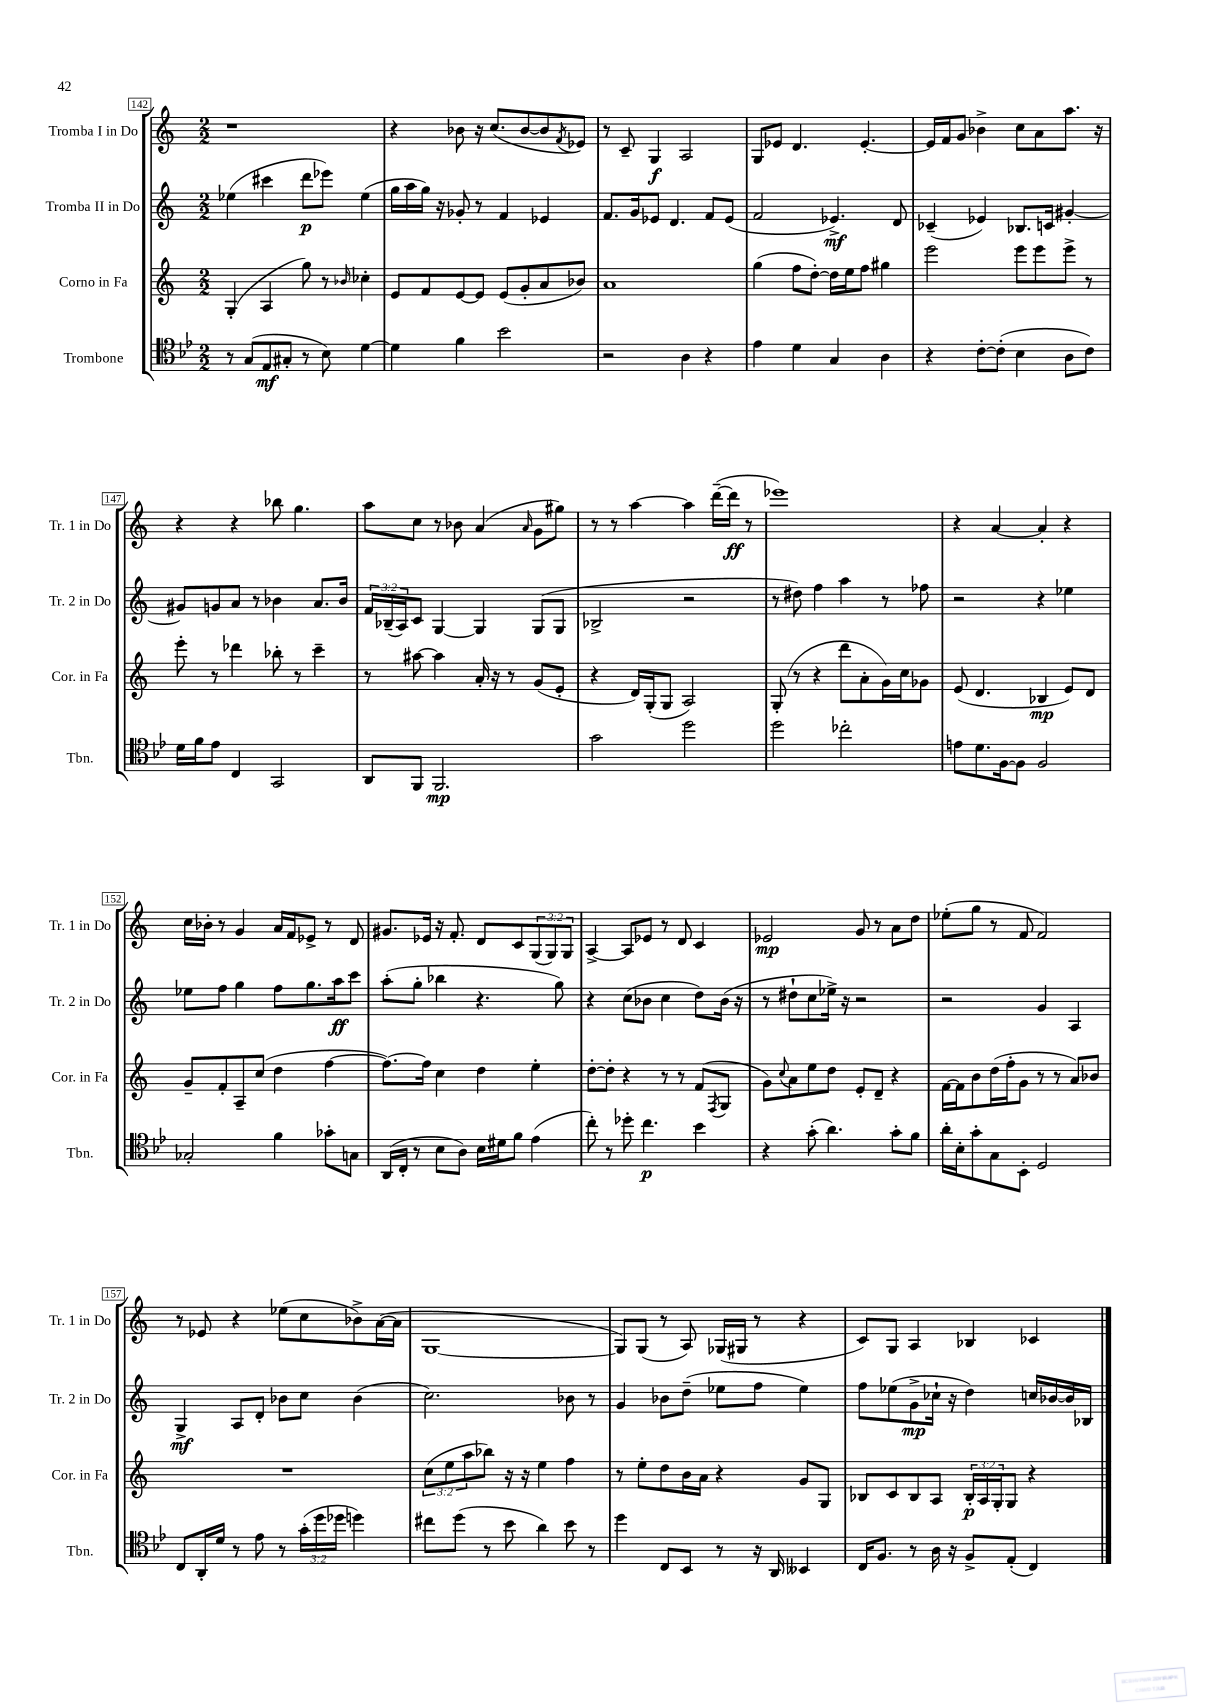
<<
\new StaffGroup <<
\new Staff = "s0" \with { instrumentName = "Tromba I in Do" shortInstrumentName = "Tr. 1 in Do" } {
    \clef treble \key c \major \numericTimeSignature \time 2/2 \override Staff.TupletNumber.text = #tuplet-number::calc-fraction-text
    r1 |
    r4 bes'8 r16 c''8.( bes'8~ bes'8 \acciaccatura { f'8 } ees'8) |
    r8 c'8-- g4\f a2 |
    g8 ees'8 d'4. ees'4.~-. |
    ees'16 f'16 g'8 bes'4-> c''8 a'8 a''8. r16 |
    r4 r4 bes''8 g''4. |
    a''8 c''8 r8 bes'8 a'4( \grace { a'16 } g'8 gis''8) |
    r8 r8 a''4~ a''4 d'''16~--( d'''16\ff r8 |
    ees'''1) |
    r4 a'4~ a'4-. r4 |
    c''16 bes'16-. r8 g'4 a'16 f'16 ees'8-> r8 d'8 |
    gis'8. ees'16 r16 f'8.-. d'8 c'8 \tuplet 3/2 { g8( g8) g8 } |
    a4~-> a8 ees'8 r8 d'8 c'4 |
    ees'2\mp g'8 r8 a'8 d''8 |
    ees''8-.( g''8 r8 f'8 f'2) |
    r8 ees'8 r4 ees''8( c''8 bes'8->) a'16~( a'16 |
    g1~ |
    g8) g8( r8 a8) ges16( gis16 r8 r4 |
    c'8) g8 a4 bes4 ces'4 \bar "|." |
}
\new Staff = "s1" \with { instrumentName = "Tromba II in Do" shortInstrumentName = "Tr. 2 in Do" } {
    \clef treble \key c \major \numericTimeSignature \time 2/2 \override Staff.TupletNumber.text = #tuplet-number::calc-fraction-text
    ees''4( cis'''4 d'''8\p ees'''8) ees''4( |
    g''16 a''16 g''16) r16 ges'8-. r8 f'4 ees'4 |
    f'8. g'16 ees'8 d'4. f'8 ees'8( |
    f'2 ees'4.->\mf) d'8 |
    ces'4--( ees'4) bes8. c'16 gis'4~-. |
    gis'8 g'8 a'8 r8 bes'4 a'8. bes'16 |
    \tuplet 3/2 { f'16 bes16--( a16) } c'8 g4~ g4 g8( g8 |
    bes2-> r2 |
    r8 dis''8) f''4 a''4 r8 fes''8 |
    r2 r4 ees''4 |
    ees''8 f''8 g''4 f''8 g''8. a''16\ff c'''8 |
    a''8-.( g''8-. bes''4 r4. g''8) |
    r4 c''8( bes'8 c''4 d''8) bes'16( r16 |
    r8 dis''8-! c''8 ees''16->) r16 r2 |
    r2 g'4 a4 |
    g4->\mf a8 d'8-. bes'8 c''8 bes'4( |
    c''2.) bes'8 r8 |
    g'4 bes'8 d''8--( ees''8 f''8 ees''4) |
    f''8 ees''8( g'8->\mp ces''16-! r16 d''4) c''16 bes'16~ bes'16 bes16 \bar "|." |
}
\new Staff = "s2" \with { instrumentName = "Corno in Fa" shortInstrumentName = "Cor. in Fa" } {
    \clef treble \key c \major \numericTimeSignature \time 2/2 \override Staff.TupletNumber.text = #tuplet-number::calc-fraction-text
    g4-.( a4 g''8) r8 \grace { bes'16 } ces''4-. |
    e'8 f'8 e'8~ e'8 e'8( g'8-. a'8 bes'8) |
    a'1 |
    g''4( f''8 d''8~-.) d''16 e''16 f''8 gis''4 |
    e'''2 e'''8 e'''8 e'''8-> r8 |
    e'''8-. r8 des'''4 bes''8-. r8 c'''4-- |
    r8 ais''8~ ais''4 a'16-. r16 r8 g'8( e'8-. |
    r4 d'16) g16-.( g8 a2) |
    g8-.( r8 r4 d'''8 a'8-. g'16) c''16 ges'8 |
    e'8( d'4. bes4\mp e'8) d'8 |
    g'8-- f'8-. a8-- c''8( d''4 f''4~ |
    f''8.~) f''16 c''4 d''4 e''4-. |
    d''8~-. d''8-. r4 r8 r8 f'8( \acciaccatura { f8 } g8 |
    g'8) \appoggiatura { c''8 } a'8 e''8 d''8 e'8-. d'8-- r4 |
    f'16~ f'16 b'8 d''16( f''16-. g'8 r8 r8 a'8) bes'8 |
    R1 |
    \tuplet 3/2 { c''8( e''8 a''8 } bes''8) r16 r16 e''4 f''4 |
    r8 e''8-. d''8 b'16 a'16 r4 g'8 g8 |
    bes8 c'8 bes8 a8 \tuplet 3/2 { bes16-.\p a16 g16-. } g8 r4 \bar "|." |
}
\new Staff = "s3" \with { instrumentName = "Trombone" shortInstrumentName = "Tbn." } {
    \clef tenor \key bes \major \numericTimeSignature \time 2/2 \override Staff.TupletNumber.text = #tuplet-number::calc-fraction-text
    r8 g8( ees8\mf gis8-. r8 bes8) d'4~ |
    d'4 f'4 bes'2 |
    r2 a4 r4 |
    ees'4 d'4 g4 a4 |
    r4 c'8~-. c'8-.( bes4 a8 c'8) |
    d'16 f'16 ees'8 c4 g,2 |
    a,8 f,8 f,2.\mp |
    g'2 d''2 |
    d''2 ces''2-. |
    e'8 d'8. f16~ f8 f2 |
    ges2-. f'4 ges'8-. g8 |
    a,16( c16-. r8 bes8 a8) bes16 dis'16 f'8 ees'4( |
    c''8-.) r8 des''8-. c''4.\p bes'4 |
    r4 g'8-.( a'4.) g'8-. f'8 |
    a'16-. bes16-. g'8-. g8 bes,8-. d2 |
    c8 a,16-. d'16 r8 ees'8 r8 \tuplet 3/2 { g'16-.( d''16 des''16 } d''4) |
    cis''8 d''8( r8 bes'8 a'4) bes'8 r8 |
    d''4 c8 bes,8 r8 r16 a,16 beses,4 |
    c16 f8. r8 a16 r16 f8-> ees8-.( c4) \bar "|." |
}
>>
>>
\layout { \context { \Score currentBarNumber = #142 \override BarNumber.stencil = #(make-stencil-boxer 0.1 0.3 ly:text-interface::print) } }
